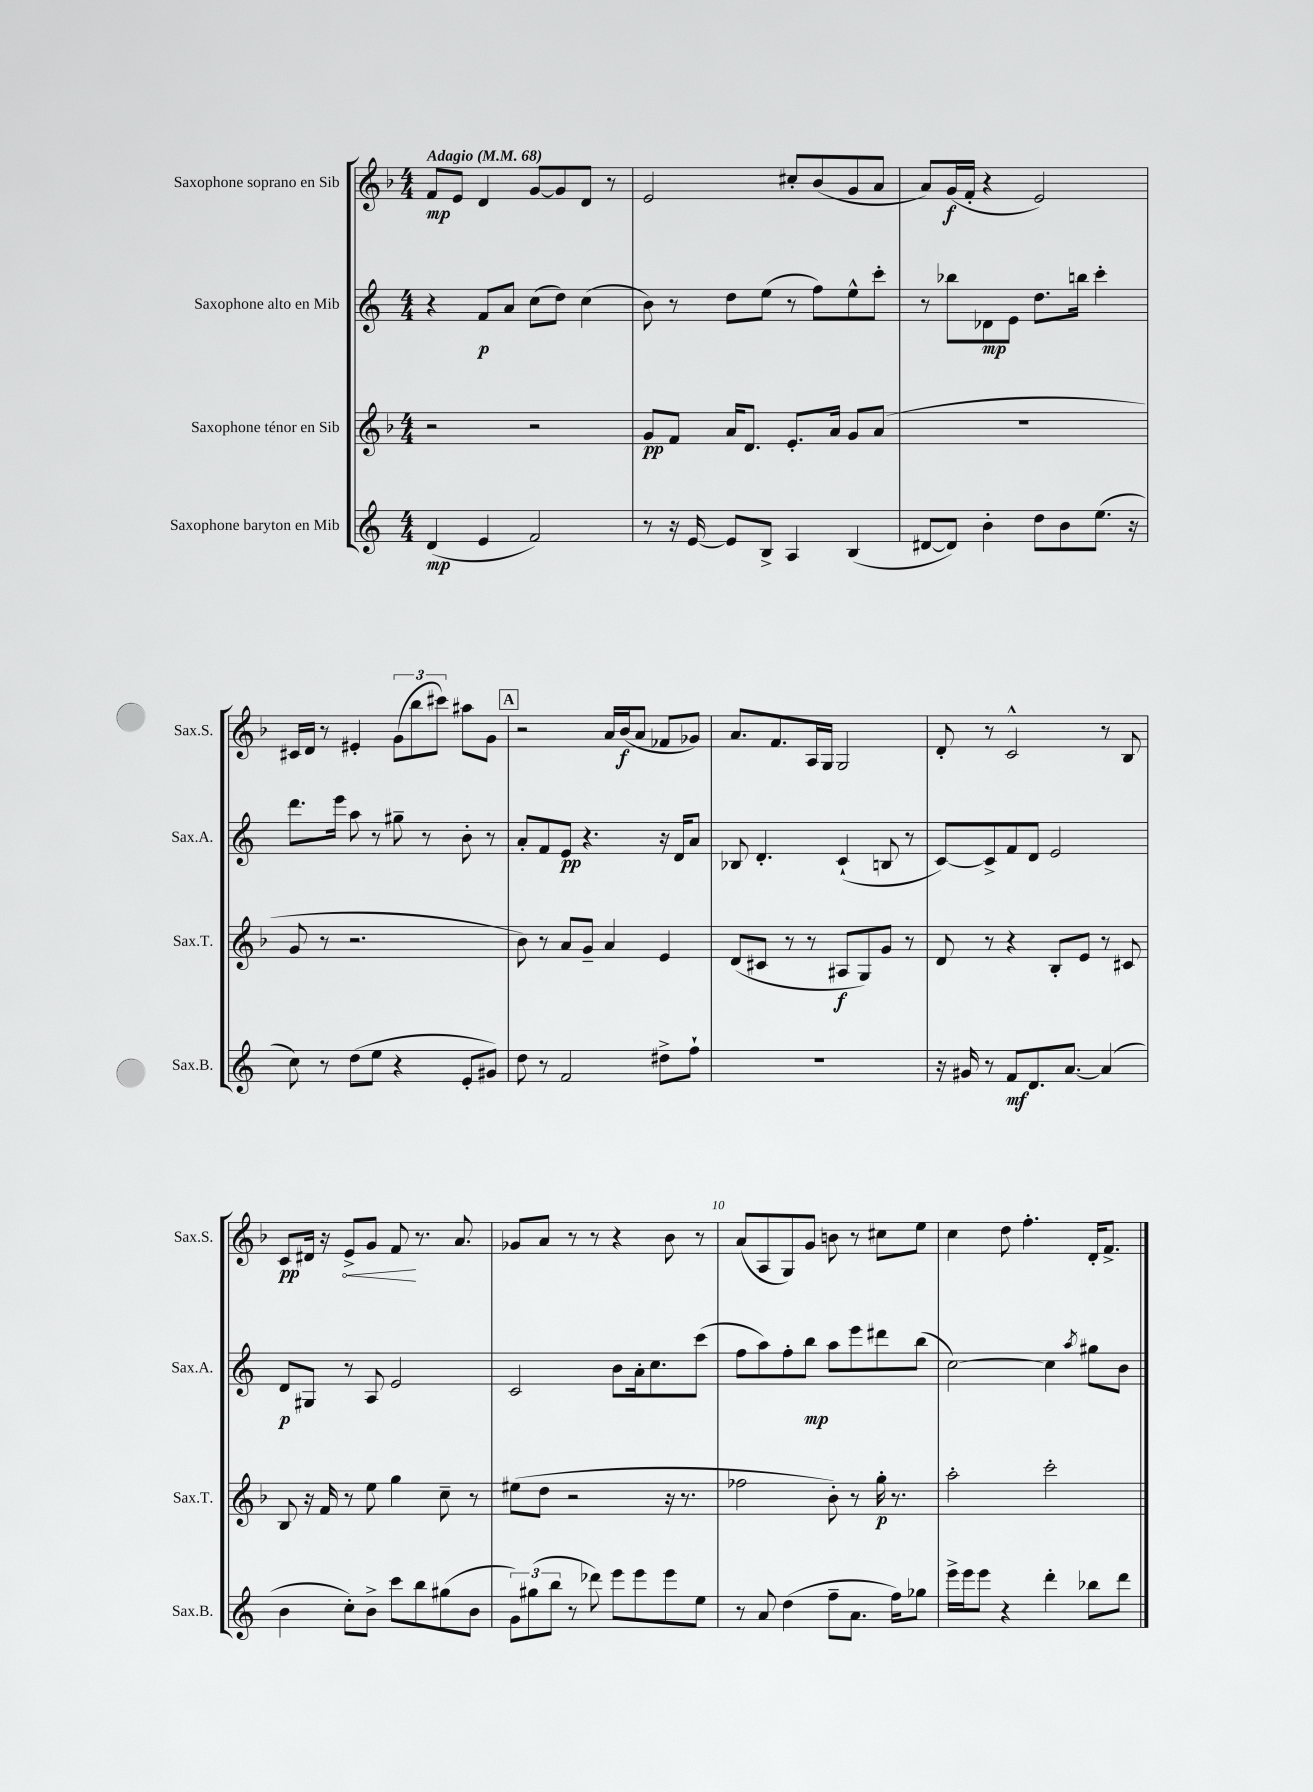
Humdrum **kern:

**kern	**kern	**kern	**kern
*staff4	*staff3	*staff2	*staff1
*clefG2	*clefG2	*clefG2	*clefG2
*k[]	*k[b-]	*k[]	*k[b-]
*M4/4	*M4/4	*M4/4	*M4/4
*MM68	*MM68	*MM68	*MM68
(4d	2r	4r	8f
.	.	.	8e
4e	.	8f	4d
.	.	8a	.
2f)	2r	(8cc	[8g
.	.	8dd)	8g]
.	.	(4cc	8d
.	.	.	8r
=	=	=	=
8r	8g	8b)	2e
16r	8f	8r	.
[16e	.	.	.
8e]	16a	8dd	.
.	8.d	.	.
8B^	.	(8ee	.
4A	8.e'	8r	8cc#'
.	.	8ff)	(8b-
.	16a	.	.
(4B	8g	8ee^^	8g
.	(8a	8ccc'	8a
=	=	=	=
[8d#	1r	8r	8a)
8d#])	.	8bb-	(16g
.	.	.	16f'
4b'	.	8d-	4r
.	.	8e	.
8dd	.	8.dd	2e)
8b	.	.	.
.	.	16bb	.
(8.ee	.	4ccc'	.
16r	.	.	.
=	=	=	=
8cc)	8g	8.ddd	16c#
.	.	.	16d
8r	8r	.	8r
.	.	16eee	.
(8dd	2.r	8aa	4e#'
8ee	.	8r	.
4r	.	8gg#~	(12g
.	.	.	12bb-
.	.	8r	.
.	.	.	12ccc#)
8e'	.	8b'	8aa#
8g#)	.	8r	8g
=	=	=	=
8dd	8b-)	8a'	2r
8r	8r	8f	.
2f	8a	8e	.
.	8g~	4.r	.
.	4a	.	16a
.	.	.	(16b-
.	.	.	8a
8dd#^	4e	16r	8f-
.	.	16d	.
8ff`	.	8a	8g-)
=	=	=	=
1r	(8d	8B-	8.a
.	8c#	4.d'	.
.	.	.	8.f
.	8r	.	.
.	8r	.	16A
.	.	.	16G
.	8A#	(4c`	2G
.	8G)	.	.
.	8g	8B	.
.	8r	8r	.
=	=	=	=
16r	8d	[8c)	8d'
16g#	.	.	.
8r	8r	8c^]	8r
8f	4r	8f	2c^^
8.d	.	8d	.
.	8B-'	2e	.
[8.a	.	.	.
.	8e	.	.
(4a]	8r	.	8r
.	8c#	.	8B-
=	=	=	=
4b	8B-	8d	8c
.	16r	8G#	16d#
.	16f	.	16r
8cc')	8r	8r	8e^
8b^	8ee	8A	8g
8ccc	4gg	2e	8f
8bb	.	.	8.r
(8gg#	8cc~	.	.
.	.	.	8.a
8b	8r	.	.
=	=	=	=
12g)	(8ee#	2c	8g-
(12gg#	.	.	.
.	8dd	.	8a
12bb	.	.	.
8r	2r	.	8r
8ddd-)	.	.	8r
8eee	.	8b	4r
8eee	.	16a'	.
.	.	8.cc	.
8eee	16r	.	8b-
.	8.r	.	.
8ee	.	(8ccc	8r
=	=	=	=
8r	2ff-	8ff	(8a
8a	.	8aa)	8A
(4dd	.	8ff'	8G)
.	.	8bb	8g
8ff~	8b-')	8aa	8b
8.a	8r	8eee	8r
.	16gg'	8ddd#	8cc#
16ff)	8.r	.	.
8gg-	.	(8bb	8ee
=	=	=	=
16eee^	2aa'	[2cc)	4cc
16eee	.	.	.
8eee	.	.	.
4r	.	.	8dd
.	.	.	4.ff'
4ddd'	2ccc'	4cc]	.
.	.	8qaa	.
8bb-	.	8gg#	16d'
.	.	.	8.f^
8ddd	.	8b	.
==	==	==	==
*-	*-	*-	*-
